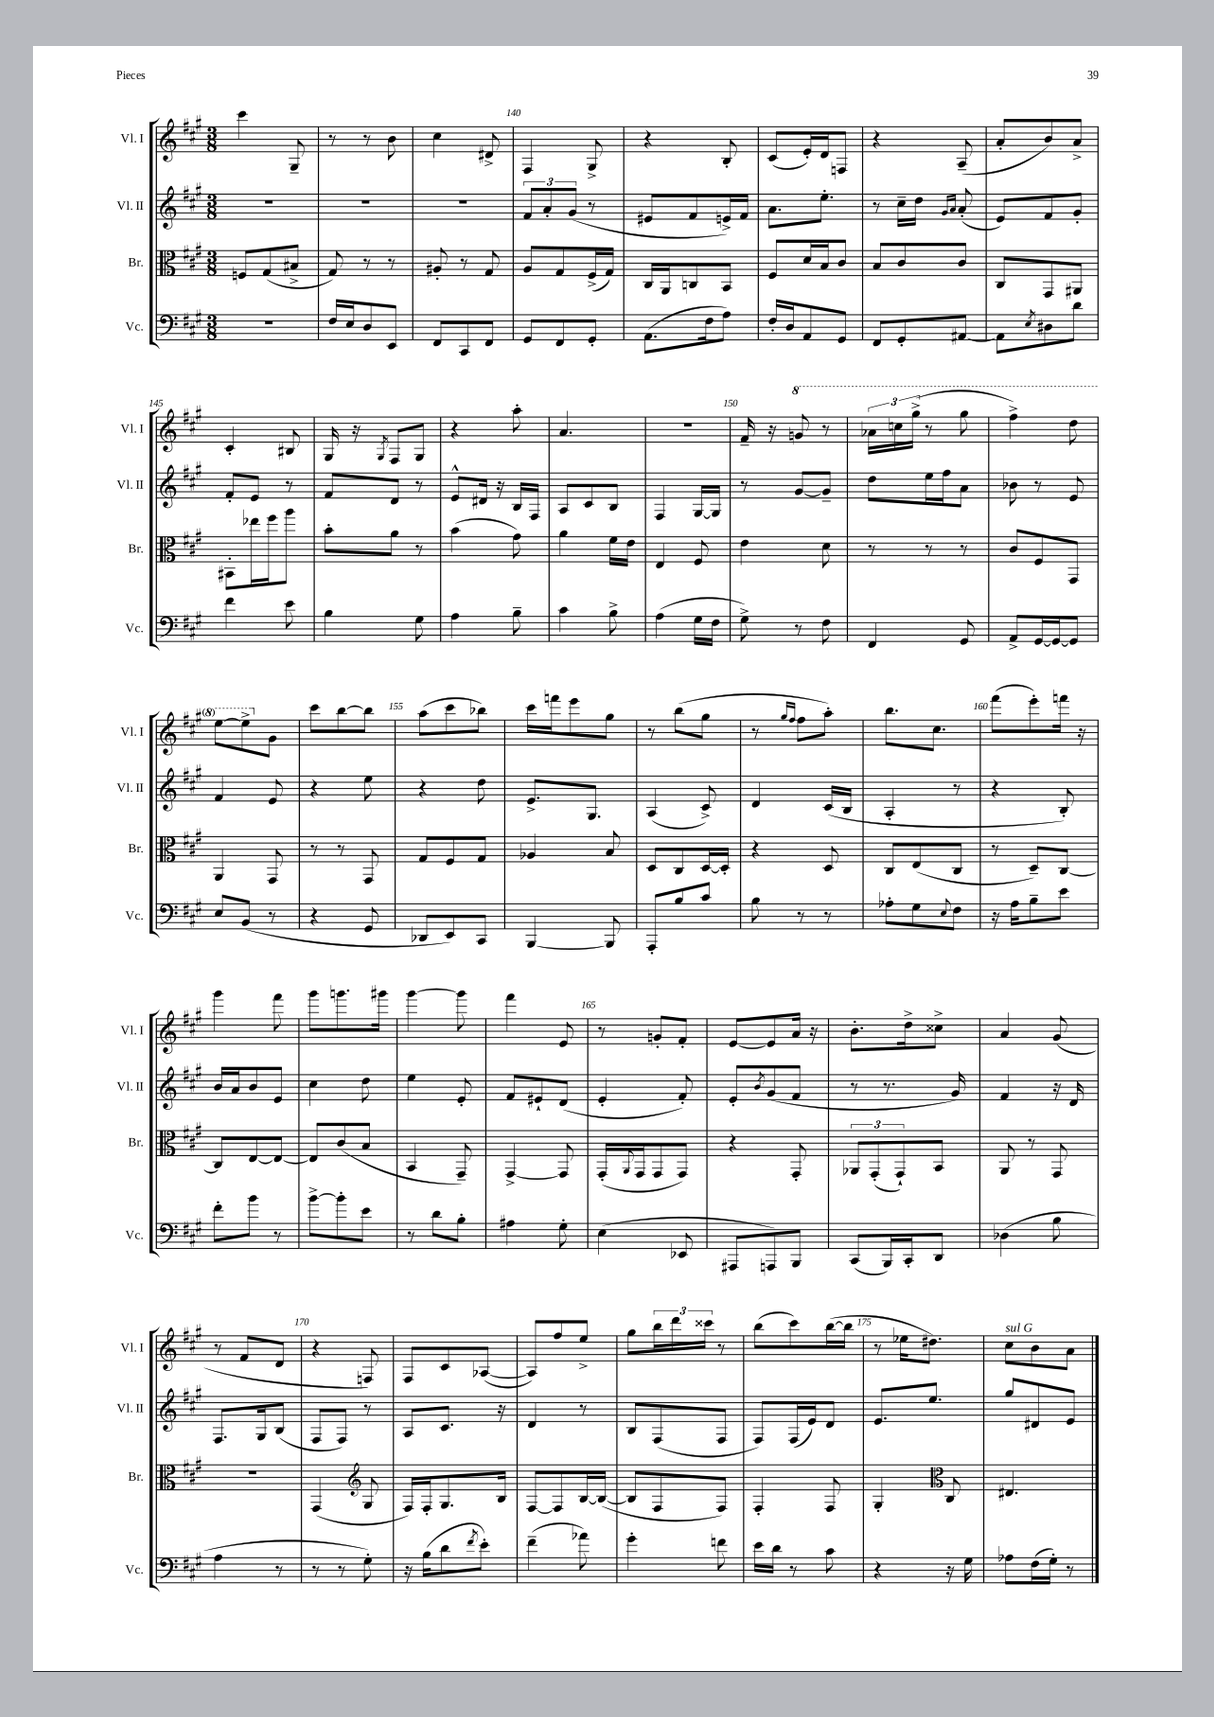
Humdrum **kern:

**kern	**kern	**kern	**kern
*staff4	*staff3	*staff2	*staff1
*clefF4	*clefC3	*clefG2	*clefG2
*k[f#c#g#]	*k[f#c#g#]	*k[f#c#g#]	*k[f#c#g#]
*M3/8	*M3/8	*M3/8	*M3/8
4.r	8F	4.r	4ccc#
.	(8G#	.	.
.	8B#^	.	8G#~
=	=	=	=
16F#	8G#)	4.r	8r
16E	.	.	.
8D	8r	.	8r
8EE	8r	.	8b
=	=	=	=
8FF#	8A#'	4.r	4cc#
8CC#	8r	.	.
8FF#	8G#	.	8d#^
=	=	=	=
8GG#	8A	12f#	4F#
.	.	12a'	.
8FF#	8G#	.	.
.	.	(12g#	.
8GG#'	(16F#^	8r	8G#^
.	16G#)	.	.
=	=	=	=
(8.AA	16C#	8e#	4r
.	16AA	.	.
.	8C	8f#	.
16F#	.	.	.
8A)	8BB	16e^)	8B'
.	.	16f#	.
=	=	=	=
16F#'	8F#	8.a	(8c#
16D	.	.	.
8AA	16d	.	16e')
.	16B	8.ee'	16d
8GG#	8c#	.	8F
=	=	=	=
8FF#	8B	8r	4r
8GG#'	8c#	16cc#~	.
.	.	16dd	.
.	.	16qqg#	.
.	.	16qqa	.
[8AA#	8c#	(8a'	(8A~
=	=	=	=
8AA#]	8C#	8e)	8a'
8qE	.	.	.
8D#	8GG#	8f#	8b)
8d	8AA#	8g#'	8a^
=	=	=	=
4f#	8BB#'	8f#'	4c#'
.	16ee-	8e	.
.	16ff#	.	.
8e	8aa	8r	8B#
=	=	=	=
4B	8b'	8f#	16G#
.	.	.	16r
.	.	.	8qG#
.	8a	8d	8F#
8G#	8r	8r	8G#
=	=	=	=
4A	(4b	8e^^	4r
.	.	16d#	.
.	.	16r	.
8B~	8g#)	16B	8aa'
.	.	16F#	.
=	=	=	=
4c#	4a	8A	4.a
.	.	8c#	.
8B^	16f#	8B	.
.	16e	.	.
=	=	=	=
(4A	4E	4F#	4.r
16G#	8F#	[16G#	.
16F#	.	16G#]	.
=	=	=	=
8G#^)	4e	8r	16f#~
.	.	.	16r
8r	.	[8g#	8gg
8F#	8d	8g#~]	8r
=	=	=	=
4FF#	8r	8dd	24aa-
.	.	.	24ccc
.	.	.	(24ggg#^
.	8r	16ee	8r
.	.	16ff#	.
8GG#	8r	8a	8ggg#
=	=	=	=
8AA^	8c#	8b-	4fff#^)
[16GG#	8F#	8r	.
16GG#_	.	.	.
8GG#]	8GG#	8e	8ddd
=	=	=	=
8E	4AA	4f#	[8eee
(8BB	.	.	8eee^]
8r	8GG#	8e	8g#
=	=	=	=
4r	8r	4r	8ccc#
.	8r	.	[8bb
8GG#	8GG#	8ee	8bb]
=	=	=	=
8DD-	8G#	4r	(8aa
8EE)	8F#	.	8ccc#
8CC#	8G#	8dd	8bb-)
=	=	=	=
[4BBB	4A-	8.e^	16ccc#
.	.	.	16fff
.	.	.	8eee
.	.	8.G#	.
8BBB]	8B	.	8gg#
=	=	=	=
8AAA'	8D	(4A	8r
8B	8C#	.	(8bb
8c#	[16D	8c#^)	8gg#
.	16D']	.	.
=	=	=	=
8B	4r	4d	8r
.	.	.	16qqgg#
.	.	.	16qqff#
8r	.	.	8ff#
8r	8D	(16c#	8aa')
.	.	16B	.
=	=	=	=
8A-'	8C#	4A'	8.bb
8G#	(8E	.	.
.	.	.	8.cc#
8qqE	.	.	.
8F#	8C#	8r	.
=	=	=	=
16r	8r	4r	(8fff#
16A	.	.	.
8B~	8D~)	.	8eee')
8e	[8C#	8B')	16fff
.	.	.	16r
=	=	=	=
8f#'	8C#]	16b	4ggg#
.	.	16a	.
8b	[8E	8b	.
8r	8E_	8e	8fff#
=	=	=	=
[8b^	8E]	4cc#	8ggg#
8b']	(8c#	.	8.ggg
8e	8B	8dd	.
.	.	.	16ggg#
=	=	=	=
8r	4BB	4ee	[4ggg#
8d	.	.	.
8B'	8GG#~)	8e'	8ggg#]
=	=	=	=
4A#	[4GG#^	8f#	4fff#
.	.	8e#`	.
8G#'	8GG#]	(8d	8e
=	=	=	=
(4E	(16GG#'	4e'	8r
.	8qqAA	.	.
.	16GG#	.	.
.	8GG#	.	8g'
8EE-	8GG#)	8f#')	8f#'
=	=	=	=
8AAA#	4r	8e'	[8e
.	.	8qb	.
8AAA)	.	(8g#	8e]
8BBB	8GG#'	8f#	16a
.	.	.	16r
=	=	=	=
(8CC#	12AA-	8r	8.b'
.	(12GG#'	.	.
16BBB)	.	8.r	.
.	12GG#`)	.	.
16CC#'	.	.	16dd^
8DD	8BB	.	8cc##^
.	.	16g#)	.
=	=	=	=
(4D-	8AA	4f#	4a
.	8r	.	.
8B	8GG#	16r	(8g#
.	.	16d	.
=	=	=	=
4A	4.r	8.F#	8r
.	.	.	8f#
.	.	16G#	.
8r	.	(8B	8d
=	=	=	=
8r	(4GG#	8F#	4r
8r	.	8F#)	.
*	*clefG2	*	*
8G#')	8G#	8r	8F)
=	=	=	=
16r	16F#)	8A	8F#
(16B	16F#'	.	.
8d	8.G#	8.c#	8c#
8qf#	.	.	.
8e')	.	.	([8A-
.	16B	16r	.
=	=	=	=
(4f#~	[8F#	4d	8A-])
.	8F#]	.	8ff#
8a-)	[16B	8r	8ee^
.	(16B_	.	.
=	=	=	=
4g#'	8B]	8B	8gg#
.	8F#	(8F#	24bb
.	.	.	24ddd
.	.	.	24ccc##
8f	8F#)	8F#	8r
=	=	=	=
16e	4F#'	8F#)	(8bb
16d	.	.	.
8r	.	(16F#	8ccc#)
.	.	16e)	.
8c#	8F#	8d	([16bb
.	.	.	16bb]
=	=	=	=
4r	4G#'	8.e	8r
.	.	.	16ee-
.	.	8.ee	8.dd#)
*	*clefC3	*	*
16r	8C#	.	.
16G#	.	.	.
=	=	=	=
8A-	4.E#	8gg#	8cc#
(16F#	.	8d#	8b
16G#')	.	.	.
8r	.	8e	8a
==	==	==	==
*-	*-	*-	*-
